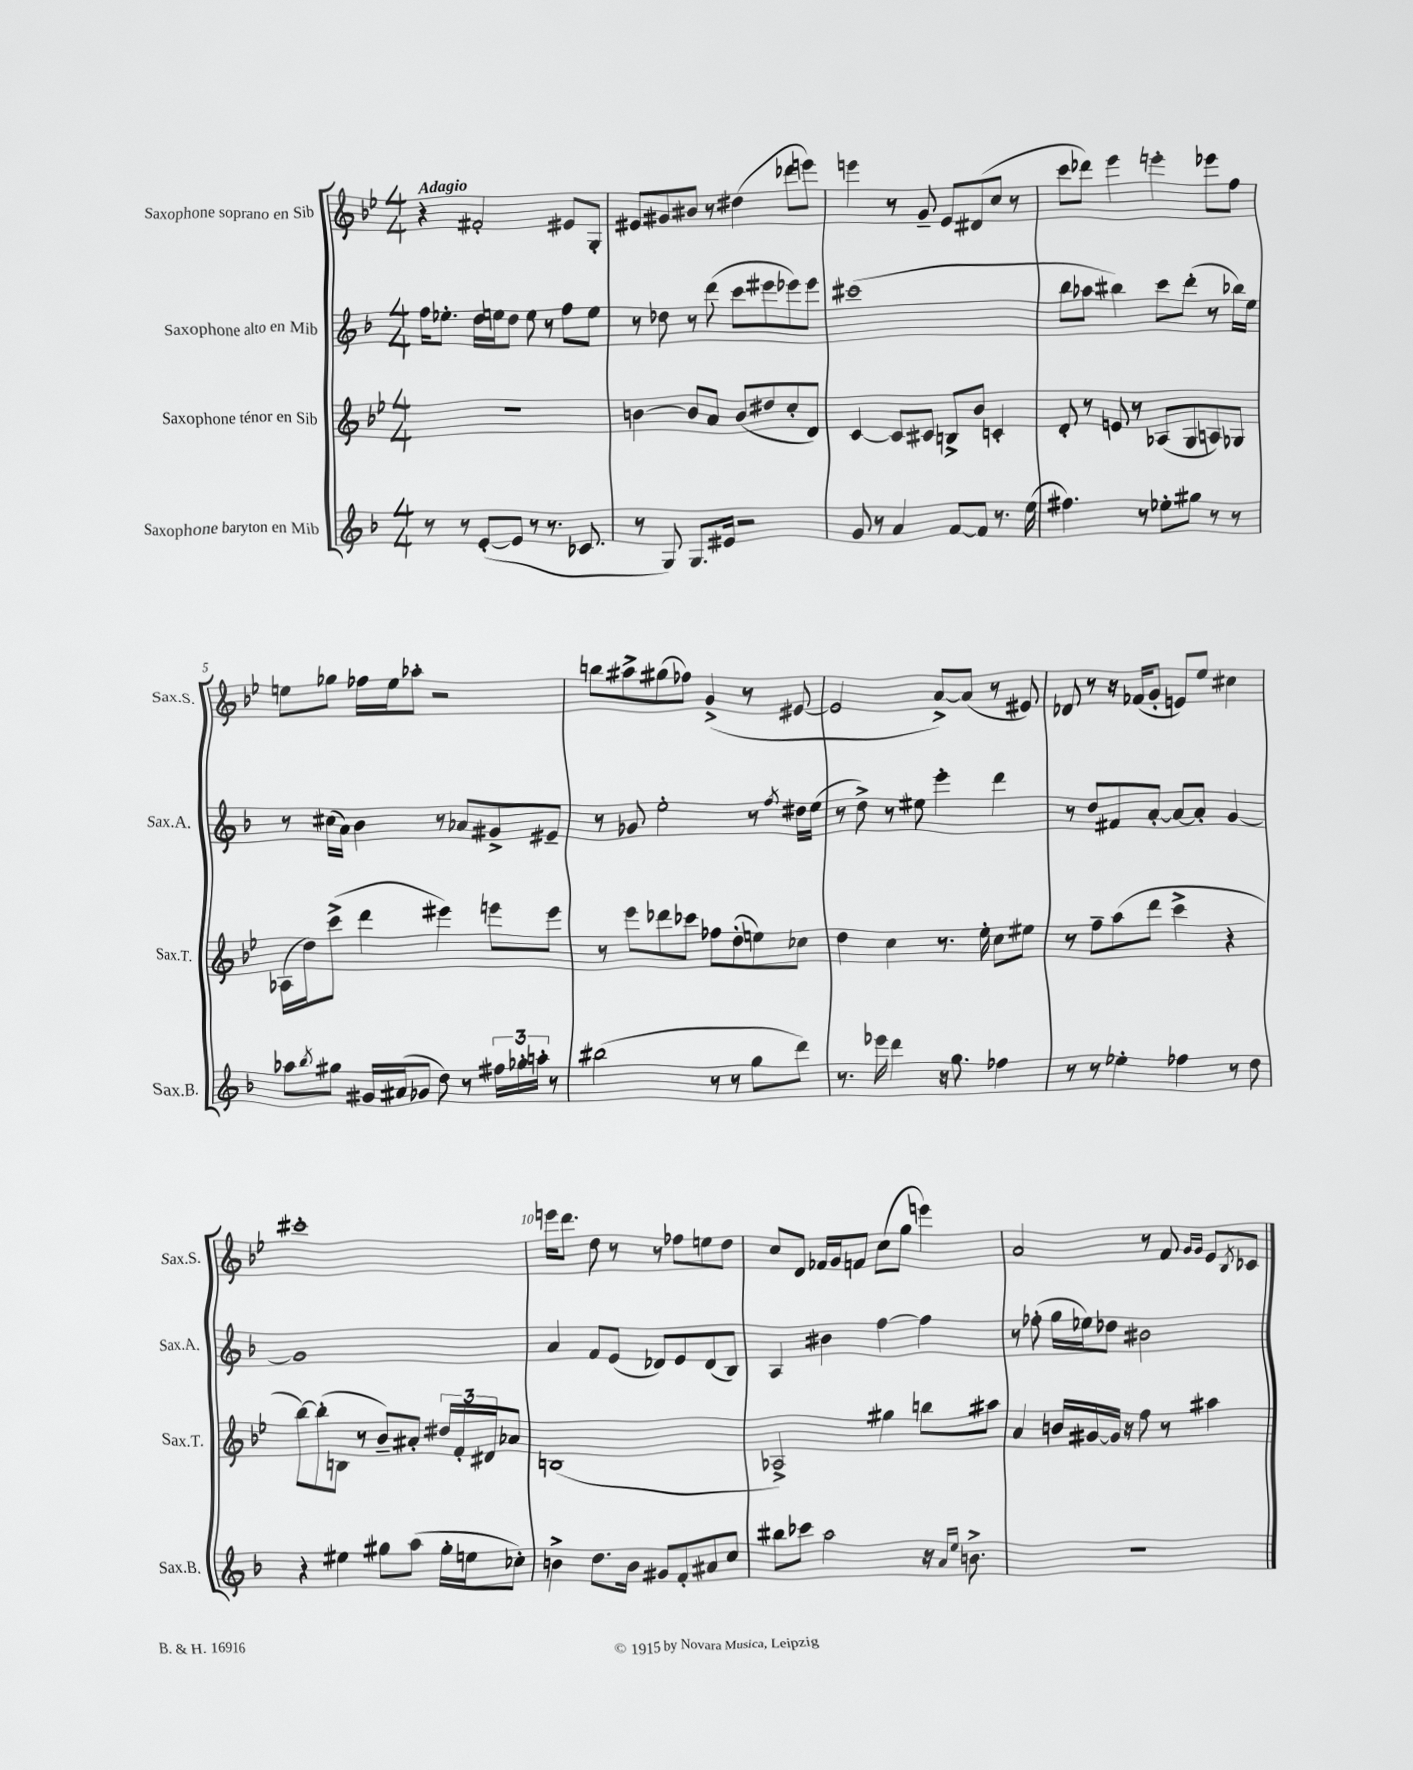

**kern	**kern	**kern	**kern
*part4	*part3	*part2	*part1
*staff4	*staff3	*staff2	*staff1
*I"Saxophone baryton en Mib	*I"Saxophone ténor en Sib	*I"Saxophone alto en Mib	*I"Saxophone soprano en Sib
*I'Sax.B.	*I'Sax.T.	*I'Sax.A.	*I'Sax.S.
*clefG2	*clefG2	*clefG2	*clefG2
*k[b-]	*k[b-e-]	*k[b-]	*k[b-e-]
*M4/4	*M4/4	*M4/4	*M4/4
=1	=1	=1	=1
!	!	!	!LO:TX:a:B:t=Adagio
8r	1r	16ff\KL	4r
.	.	8.ee-X'\J	.
8r	.	.	.
([8e'/L	.	16dd\LL	2f#X'/
.	.	16een\J	.
8e/J]	.	8dd\J	.
8r	.	8ee\	.
8.r	.	8r	.
.	.	8ff\L	8e#X/L
8.c-X/	.	.	.
.	.	8ee\J	8G'/J
=2	=2	=2	=2
8r	[4bn\	8r	8e#X/L
8G/)	.	8dd-X\	8g#X/
8.G/L	8b/L]	8r	8b#X/J
.	8a/J	(8ddd\	8r
16e#X/Jk	.	.	.
2r	(8b/L	8ccc\L	(4dd#X\
.	8dd#X/	8eee#X\	.
.	8cc'/	8eee-X\)	8ddd-X\L
.	8d/J)	8eee-\J	8eeen\J)
=3	=3	=3	=3
8g/	[4c/	(1ccc#X	4eeen\
8r	.	.	.
4a/	8c/L]	.	8r
.	8c#X/J	.	8g~/
[8f/L	8Bn^/L	.	8e-/L
8f/J]	8b-/J	.	(8d#X/
8.r	4cn'/	.	8cc/J
.	.	.	8r
(16ee\	.	.	.
=4	=4	=4	=4
4.ff#X\)	8d'/	8bb-\L	8ccc\L
.	8r	8aa-X\J	8ddd-X\J)
.	8en/	4bb#X\)	4eee-\
8r	8r	.	.
8ee-X'\L	(8A-X/L	8ccc\L	4eeen'\
8gg#X\J	8G/	(8ddd'\J	.
8r	8An/)	8r	8eee-X\L
8r	8G-X/J	16bb-X\LL)	8ff\J
.	.	16ee\JJ	.
!!LO:LB:g=z
=5	=5	=5	=5
8aa-X\L	(16A-X\LL	8r	8een\L
.	16dd\J)	.	.
8qbb-/	.	.	.
8gg#X\J	(8ccc^\J	(16cc#X\LL	8gg-X\J
.	.	16a\JJ)	.
16g#X/LL	4ddd\	4b-\	16ff-X\LL
(16a#X/J	.	.	16ee\J
8g-X/J	.	.	8aa-X'\J
8dd\)	4eee#X\)	8r	2r
8r	.	8a-X/L	.
24ff#X\LL	8eeen\L	8g#X^/	.
24gg-X'\	.	.	.
24aan'\JJ	.	.	.
8r	8eee\J	8e#X~/J	.
=6	=6	=6	=6
(2bb#X\	8r	8r	8bbn\L
.	8eee-\L	8g-X/	8aa#X^\
.	8ddd-X\	2ee'\	(8gg#X\
.	8ccc-X\J	.	8ff-X\J)
8r	8ff-X\L	.	(4g^/
8r	(8dd'\	.	.
8gg\L	8een\)	8r	8r
.	.	8qff/	.
8ddd\J)	8cc-X\J	16dd#X\LL	[8e#X/
.	.	(16ee\JJ	.
=7	=7	=7	=7
8.r	4dd\	8r	2e#/]
.	.	8dd^\)	.
16eee-X\	.	.	.
4ddd\	4cc\	8r	.
.	.	8ee#X\	.
16r	8.r	4eee'\	[8a^/L)
8.gg\	.	.	.
.	.	.	(8a/J]
.	16ee-'\	.	.
4ff-X\	8cc\L	4ddd\	8r
.	8ee#X\J	.	8e#X/)
=8	=8	=8	=8
8r	8r	8r	8d-X/
8r	8ff~\L	8dd/L	8r
4ee-X'\	(8aa\	8f#X/	16r
.	.	.	(16f-X/KL
.	8ddd\J	[8a'/J	8g'/J
4ff-X\	4ccc^\	8a/L_	8en/L)
.	.	8a'/J]	8ee-/J
8r	4r	[4g/	4cc#X\
8dd\	.	.	.
!!LO:LB:g=z
=9	=9	=9	=9
4r	[8bb-\L)	1g]	1ccc#X'
.	(8bb-'\]	.	.
4ee#X\	8Bn\J	.	.
.	8r	.	.
8gg#X\L	8b-~/L)	.	.
(8aa\J	8a#X'/J	.	.
16gg#'\LL	24dd#X/LL	.	.
.	24f'/	.	.
16een\J	.	.	.
.	24d#X/J	.	.
8cc-X'\J)	8a-X/J	.	.
=10	=10	=10	=10
4bn^\	(1Bn	4a/	16eeen\KL
.	.	.	8.ddd\J
8.dd\L	.	8f/L	8dd\
.	.	(8e/J	8r
16b\Jk	.	.	.
8g#X/L	.	8d-X/L)	8r
8f'/	.	8e/	8ff-X\L
8a#X/	.	(8d-/	8een\
8cc/J	.	8B-/J)	8dd\J
=11	=11	=11	=11
8bb#X\L	2A-X^/)	4A/	8cc/L
8ccc-X\J	.	.	8d/J
2aa\	.	4b#X\	16f-X/LL
.	.	.	16g/J
.	.	.	8fn/J
.	4gg#X\	[4ff\	(8cc\L
.	.	.	8gg\J
16r	8bbn\L	4ff\]	4eeen\)
16qqa/LL	.	.	.
16qqee/JJ	.	.	.
8.bn^\	.	.	.
.	8aa#X\J	.	.
=12	=12	=12	=12
1r	4a/	8r	2a/
.	.	(8ff-X'\	.
.	16bn/LL	16gg\LL	.
.	[16g#X/	16ee-X\J)	.
.	16g#/JJ]	8dd-X\J	.
.	16r	.	.
.	8ff\	2b#X\	8r
.	8r	.	8f/
.	.	.	16qqg/LL
.	.	.	16qqg/JJ
.	4aa#X\	.	8e-/L
.	.	.	8qB-/
.	.	.	8c-X/J
==	==	==	==
*-	*-	*-	*-
